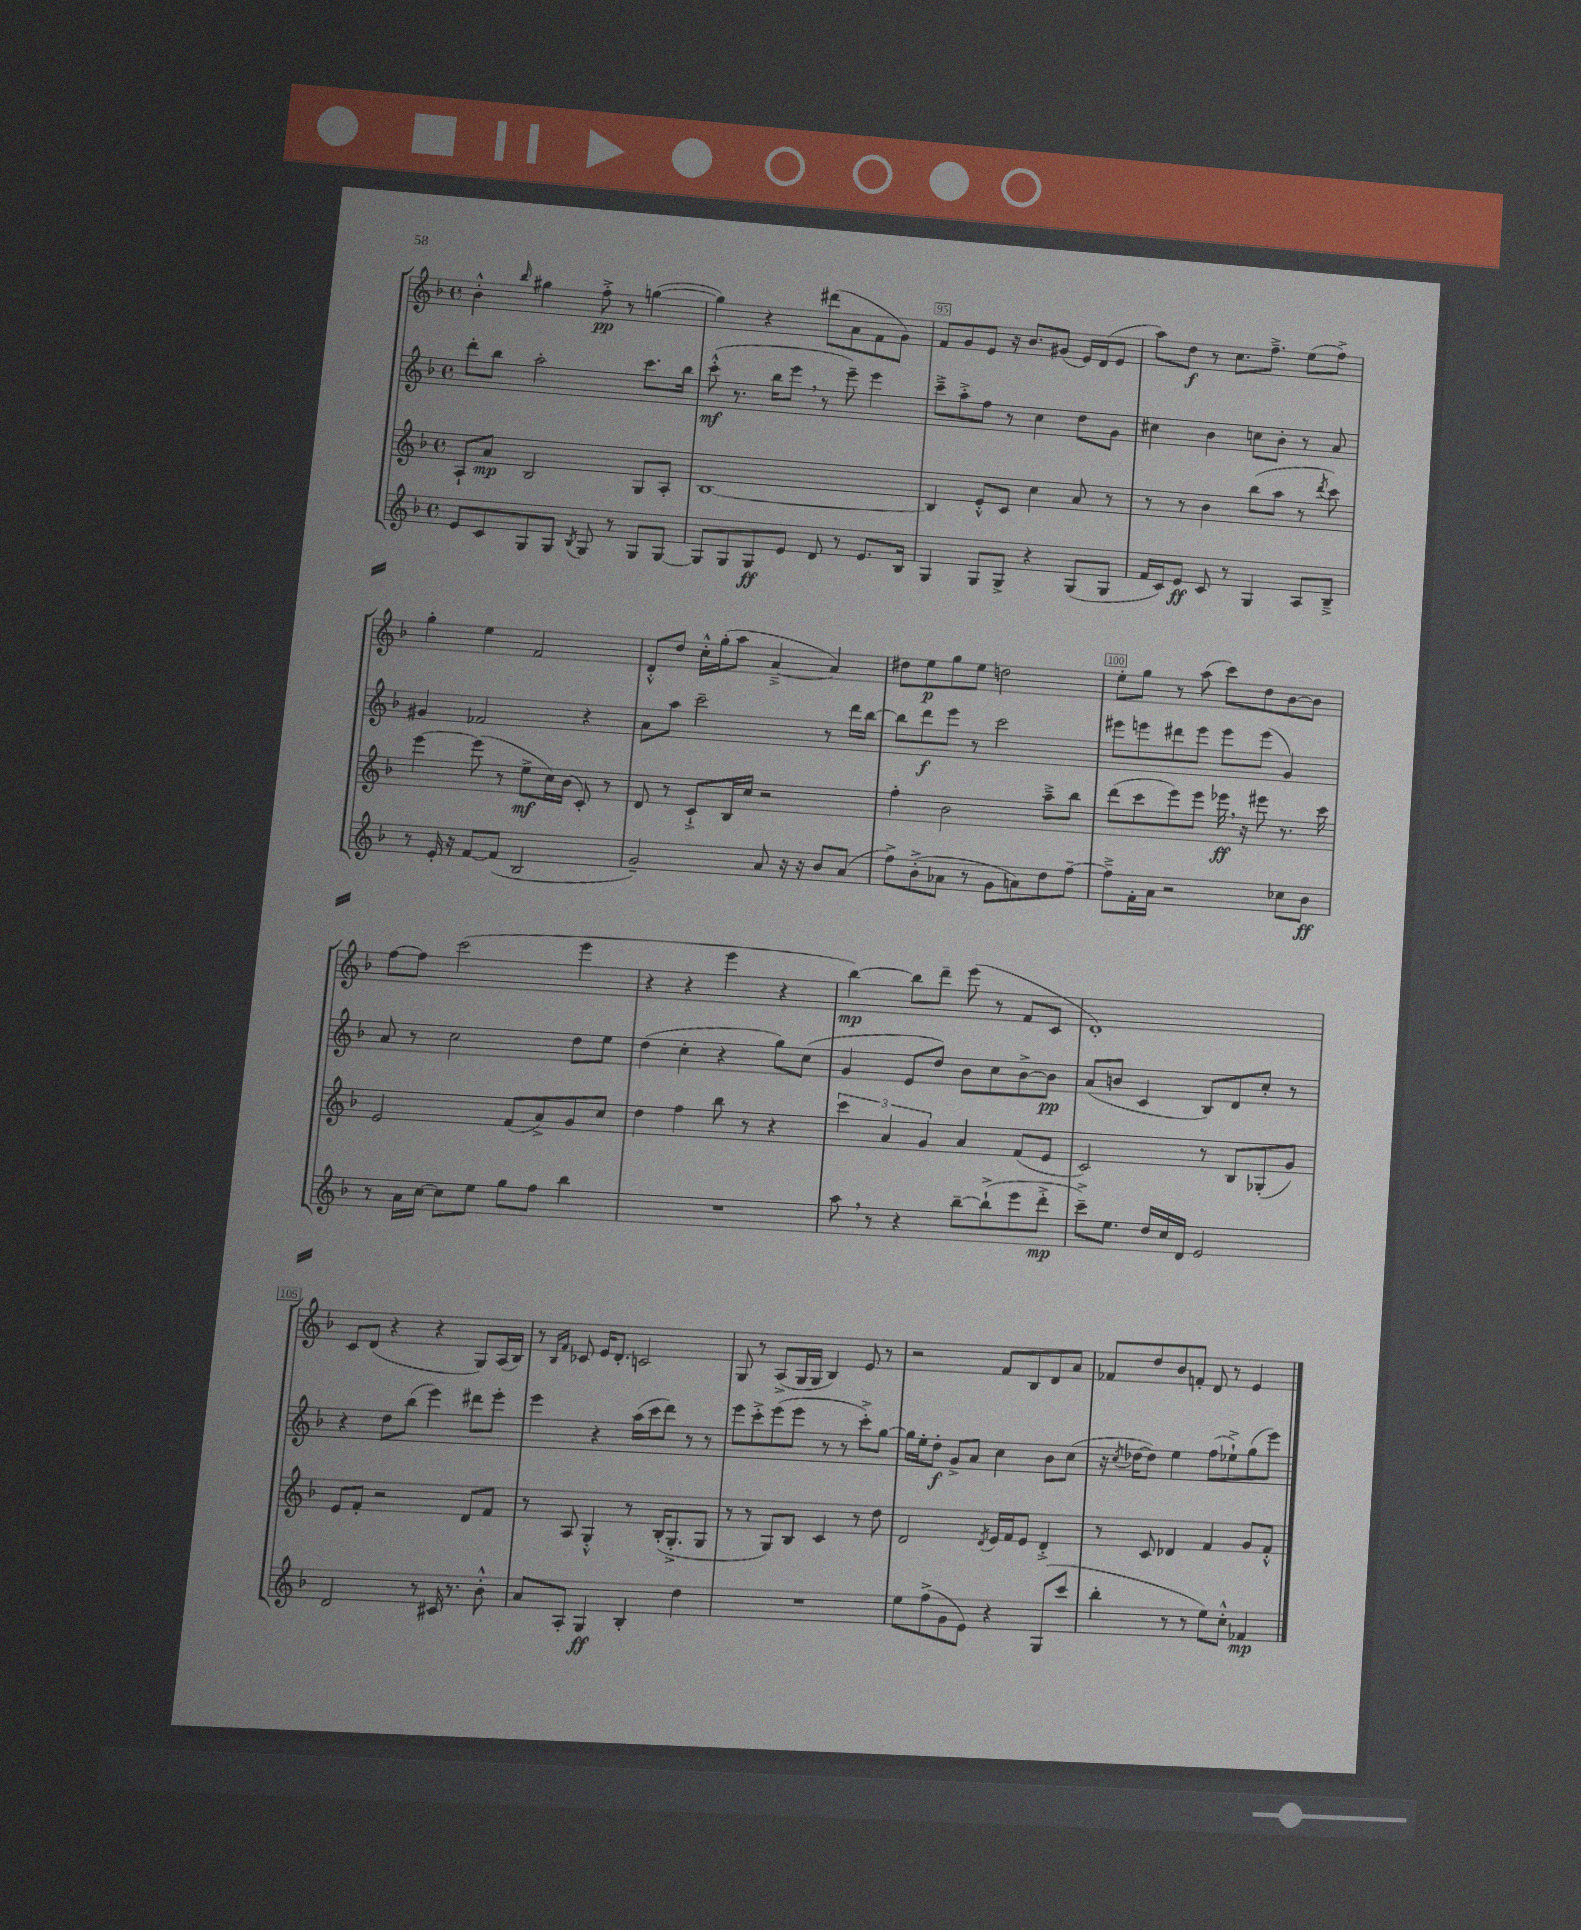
<<
\new StaffGroup <<
\new Staff = "s0" {
    \clef treble \key f \major \defaultTimeSignature \time 4/4
    bes'4-.-^ \grace { bes''16 } gis''4 f''8-.->\pp r8 g''4~( |
    g''4) r4 dis'''8( a'8 f'8 g'8) |
    f'8 g'8 e'8 r16 bes'8. gis'8( e'16) d'16( e'8 |
    a''8) d''8\f r8 c''8. f''8.---> e''8( f''8->) |
    g''4-. e''4 f'2 |
    d'8-.-^ d''8 c''16-.-^ g''16-.( a''8 a'4~---> a'4) |
    dis''8 e''8\p g''8 e''8 d''2 |
    e''8-. g''8 r8 a''8( c'''8) d''8 bes'8~ bes'8 |
    f''8~ f''8 c'''2( e'''4 |
    r4 r4 e'''4 r4 |
    bes''4~\mp) bes''8 d'''8-- e'''8( r8 f'8 c'8 |
    d'1-.) |
    c'8 d'8( r4 r4 g8) a16( bes16) |
    r8 \grace { bes16 f'16 } ces'8 e'16 d'8.-. c'2 |
    g8 r8 a8->( g16 g16 bes4) e'8 r8 |
    r2 f'8 bes8 d'8 a'8 |
    fes'8 d''8 bes'8 f'8-. d'8 r8 e'4 \bar "|." |
}
\new Staff = "s1" {
    \clef treble \key f \major \defaultTimeSignature \time 4/4
    d'''8-. bes''8 a''2-. c'''8. bes''16 |
    c'''8-.-^\mf( r8. bes''16 e'''8 \breathe r8 e'''8--) e'''4 |
    c'''8---> a''8-.-> f''8 r8 c''4 d''8 g'8 |
    cis''4 bes'4 c''8 bes'8-. r8 a'8 |
    gis'4 fes'2 r4 |
    a'8 a''8 c'''2-- r8 d'''16 bes''16~ |
    bes''8 d'''8\f e'''8 r8 c'''2 |
    eis'''8 e'''8 dis'''8 e'''8 e'''8 e'''8( g'4) |
    a'8 r8 c''2 d''8 e''8 |
    d''4( c''4-. r4 g''8) c''8( |
    g'4 e'8 d''8) bes'8 c''8 bes'8~-> bes'8\pp |
    a'8( b'8 c'4 bes8) d'8 c''8-. r8 |
    r4 d''8 bes''8( e'''4) dis'''8 e'''8-. |
    e'''4 r4 a''16( c'''16 d'''8) r8 r8 |
    e'''8 c'''8-.-> e'''8( e'''8 r8 r8 c'''8-.->) g''8~ |
    g''16 e''16-. d''8-.\f g'8-> a'8 c''4 bes'8 c''8( |
    r16 \acciaccatura { c''8 } des''16~ des''8) e''4 f''8( ees''8-!->) g''8( e'''8) \bar "|." |
}
\new Staff = "s2" {
    \clef treble \key f \major \defaultTimeSignature \time 4/4
    a8-! a'8\mp bes2 g8 a8-. |
    bes1~ |
    bes4 e'8-.-^ c'8 c''4 a'8 r8 |
    r8 r8 bes'4 bes''8( a''8 r8 \acciaccatura { d'''8 } c'''8) |
    e'''4~ e'''8( r8 e''8->\mf c''16) bes'16( c'8-.) r8 |
    d'8 r8 c'8-!-> bes16 c''16 r2 |
    f''4-. bes'2 a''8---> bes''8 |
    d'''8( c'''8 e'''8) e'''8 ees'''16\ff \breathe r16 eis'''8 r8. c'''16 |
    e'2 f'8( a'8->) g'8 c''8 |
    d''4 f''4 bes''8 r8 r4 |
    \tuplet 3/2 { c'''4 a'4 g'4 } a'4 f'8( e'8 |
    c'2) r8 bes8 ges8-.( g'8) |
    e'8 f'8-. r2 d'8 f'8 |
    r8 a8 g4-.-^ r8 bes16-.( g8.-.-> g8 |
    r8 r8 g8) bes8 c'4 r8 d''8 |
    d'2 \acciaccatura { d'8 } e'16 f'16 e'8 d'4-.-> |
    r8 c'8 des'4 f'4 g'8 f'8-.-^ \bar "|." |
}
\new Staff = "s3" {
    \clef treble \key f \major \defaultTimeSignature \time 4/4
    e'8 c'8 g8 g8 \acciaccatura { bes8 } g8 r8 g8 g8~ |
    g8 g8 g8\ff e'8 d'8 r8 e'8. bes16 |
    g4 g8 g8-> r4 g8( g8 |
    f'16 c'16) e'8\ff c'8 r8 g4 a8 bes8---> |
    r8 e'16-. r16 f'8~ f'8( bes2 |
    g'2--) a'8 r16 r16 bes'8 a'8( |
    f''8->) bes'8-.->( aes'8 r8 g'8 a'8) d''8 f''8~-- |
    f''8---> f'16-. a'16 r2 ces''8 bes'8\ff |
    r8 a'16 c''16~ c''8 e''8 g''8 f''8 bes''4 |
    R1 |
    a''8 \breathe r8 r4 bes''8~-- bes''8-!->( e'''8 d'''8-.->\mp |
    c'''8--->) e''8. d''16 c''16 d'16 e'2 |
    d'2 r8 cis'16 r8. bes'8-.-^ |
    a'8 a8-. g4\ff bes4-. d''4 |
    R1 |
    e''8 f''8->( g'8 e'8) r4 g8( c'''8 |
    bes''4-. r8 r8 e''8) c''8-.-^ fes'4\mp \bar "|." |
}
>>
>>
\layout { \context { \Score currentBarNumber = #93 \override BarNumber.break-visibility = ##(#f #t #t) barNumberVisibility = #(every-nth-bar-number-visible 5) \override BarNumber.stencil = #(make-stencil-boxer 0.1 0.3 ly:text-interface::print) } }
